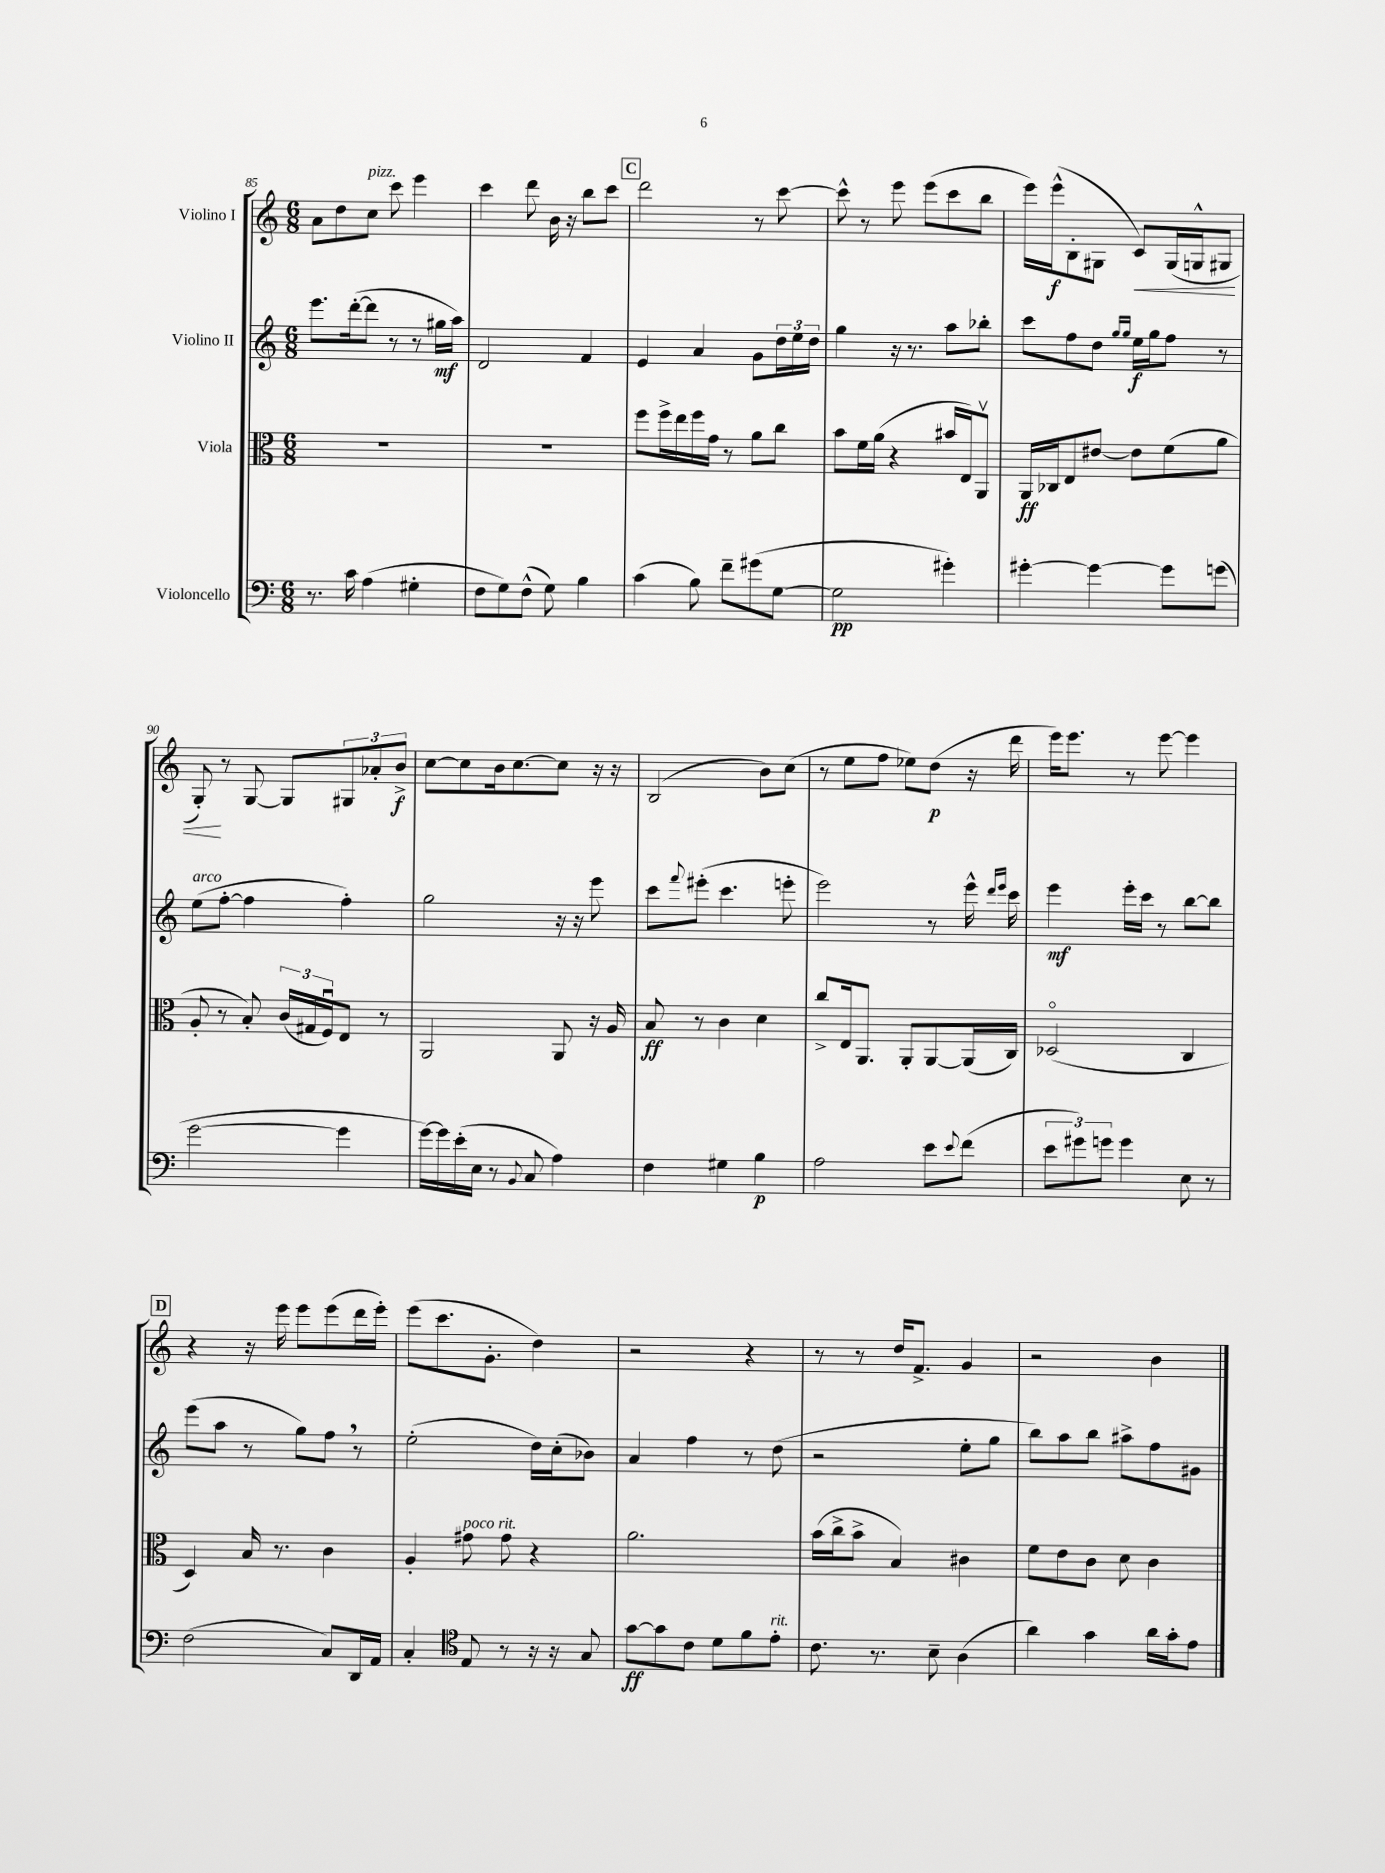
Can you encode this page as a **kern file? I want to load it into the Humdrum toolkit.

**kern	**kern	**kern	**kern
*staff4	*staff3	*staff2	*staff1
*clefF4	*clefC3	*clefG2	*clefG2
*k[]	*k[]	*k[]	*k[]
*M6/8	*M6/8	*M6/8	*M6/8
8.r	2.r	8.eee	8a
.	.	.	8dd
16c	.	([16ddd'	.
(4A	.	8ddd]	8cc
.	.	8r	8ccc
4G#'	.	8r	4eee
.	.	16gg#	.
.	.	16aa)	.
=	=	=	=
8F	2.r	2d	4ccc
8G)	.	.	.
(8F^^	.	.	8ddd
8G)	.	.	16b
.	.	.	16r
4B	.	4f	8bb
.	.	.	8ccc
=	=	=	=
(4c	8ff	4e	2ddd
.	16ff^	.	.
.	16ee	.	.
8B)	16ff	4a	.
.	16g	.	.
8f~	8r	.	.
(8g#	8a	8g	8r
[8G	8cc	24dd	[8ccc
.	.	24ee	.
.	.	24dd	.
=	=	=	=
2G]	8b	4gg	8ccc^^]
.	16f	.	8r
.	(16a	.	.
.	4r	16r	8eee
.	.	8.r	.
.	.	.	(8eee
4g#')	16b#	8aa	8ccc
.	16E)	.	.
.	8AAv	8bb-'	8bb
=	=	=	=
[4g#'	16AA	8ccc	16eee)
.	16C-	.	(16eee^^
.	8E	8ff	8B'
4g#_	[8e#	8dd	8G#
.	.	16qqgg	.
.	.	16qqgg	.
.	8e#]	16ee	8c)
.	.	16gg	.
8g#]	(8f	8ff	(16G#
.	.	.	16G^^
(8g	8a	8r	8G#
=	=	=	=
[2g	8A'	(8ee	8G')
.	8r	[8ff'	8r
.	8B')	4ff]	[8G
.	(24c	.	8G]
.	24G#	.	.
.	24Fu)	.	.
4g]	8E	4ff')	12G#
.	.	.	12a-'
.	8r	.	.
.	.	.	12b^
=	=	=	=
[16g)	2AA	2gg	[8cc
16g]	.	.	.
(16e'	.	.	8cc]
16E	.	.	.
8r	.	.	16b
.	.	.	[8.cc
8qqBB	.	.	.
8C	.	.	.
4A)	8AA	16r	8cc]
.	.	16r	.
.	16r	8eee	16r
.	16A	.	16r
=	=	=	=
4F	8B	8ccc	(2B
.	.	8qqfff	.
.	8r	(8eee#'	.
4G#	4c	4.ccc	.
4B	4d	.	8b)
.	.	8eee'	(8cc
=	=	=	=
2A	8cc^	2eee)	8r
.	16E	.	8ee
.	8.AA	.	.
.	.	.	8ff
.	8AA'	.	8ee-)
8e	[8AA	8r	(8dd
8qqe	.	.	.
(8f	(16AA]	16eee^^	16r
.	.	16qqddd	.
.	.	16qqeee	.
.	16C)	16ccc	16ddd
=	=	=	=
12e	(2D-o	4eee	16eee)
.	.	.	8.eee
12g#)	.	.	.
12g	.	.	.
4g	.	16eee'	8r
.	.	16ccc	.
.	.	8r	[8eee
8E	4C	[8bb	4eee]
8r	.	8bb]	.
=	=	=	=
(2F	4D)	(8eee	4r
.	.	8aa	.
.	16B	8r	16r
.	8.r	.	16eee
.	.	8gg)	8eee
8C)	4c	8ff	(8eee
16DD	.	8r	16ddd
16AA	.	.	16eee')
=	=	=	=
4C'	4A'	(2ee'	(8eee
.	.	.	8.ccc
*clefC4	*	*	*
8E	8g#	.	.
.	.	.	8.g'
8r	8g#	.	.
16r	4r	16dd)	4dd)
16r	.	(16cc'	.
8G	.	8b-)	.
=	=	=	=
[8g	2.a	4a	2r
8g]	.	.	.
8c	.	4ff	.
8d	.	.	.
8f	.	8r	4r
8e'	.	(8dd	.
=	=	=	=
8.c	(16b	2r	8r
.	16cc^	.	.
.	8b^	.	8r
8.r	.	.	.
.	4B)	.	16dd
.	.	.	8.f^
8B~	.	.	.
(4A	4c#	8ee'	4g
.	.	8gg	.
=	=	=	=
4a)	8f	8bb)	2r
.	8e	8aa	.
4g	8c	8bb	.
.	8d	8aa#^	.
16a	4c	8ff	4b
16g'	.	.	.
8e	.	8g#	.
==	==	==	==
*-	*-	*-	*-
